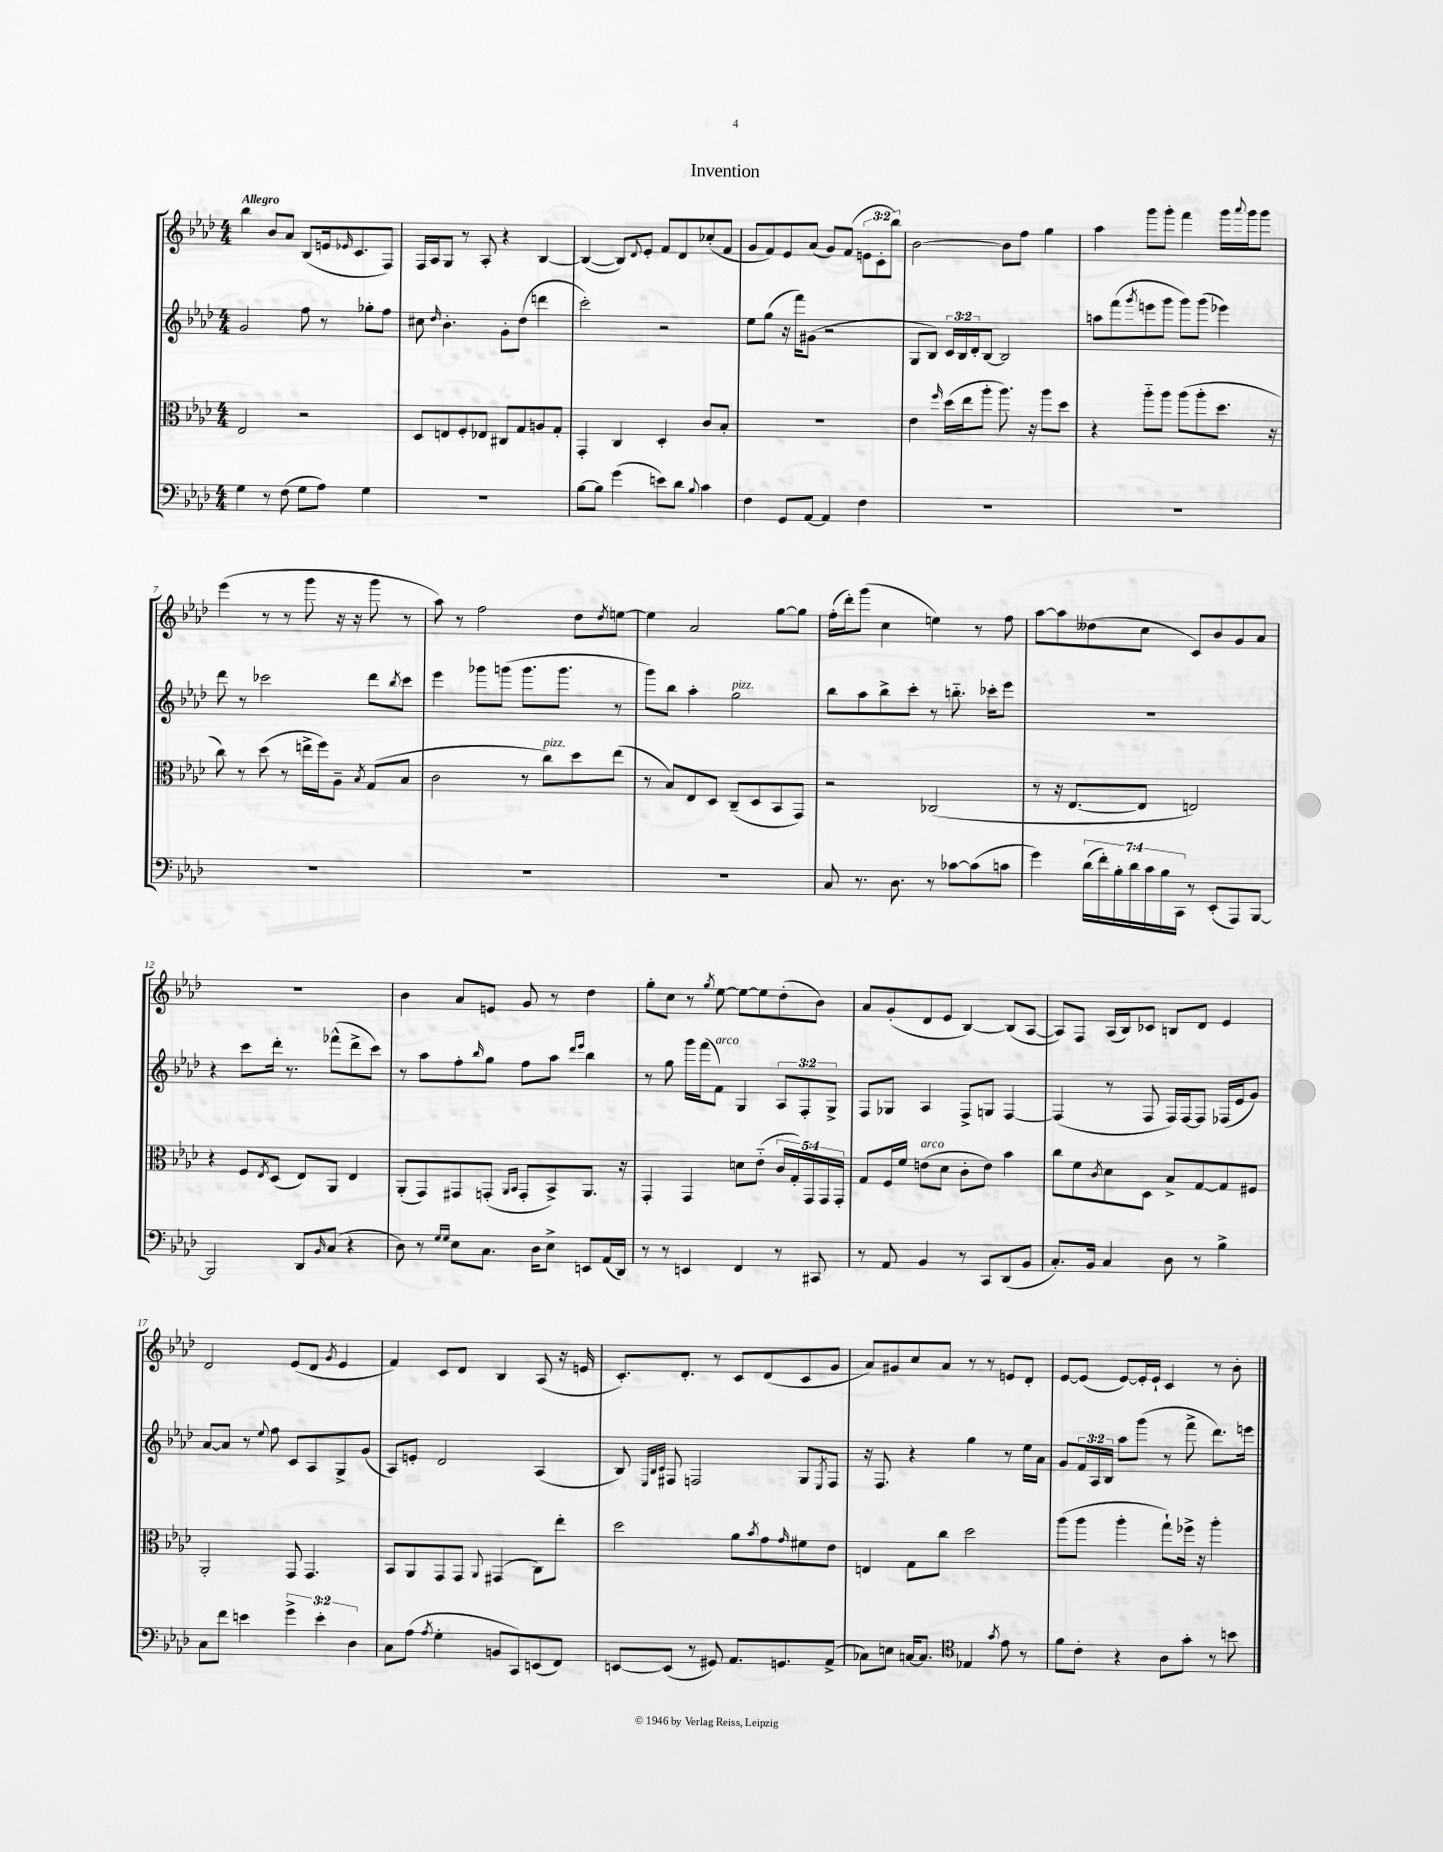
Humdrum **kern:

**kern	**kern	**kern	**kern
*part4	*part3	*part2	*part1
*staff4	*staff3	*staff2	*staff1
*clefF4	*clefC3	*clefG2	*clefG2
*k[b-e-a-d-]	*k[b-e-a-d-]	*k[b-e-a-d-]	*k[b-e-a-d-]
*M4/4	*M4/4	*M4/4	*M4/4
=1	=1	=1	=1
!	!	!	!LO:TX:a:B:t=Allegro
4G\	2E-/	2g/	4bb-\
8r	.	.	8b-/L
(8F\	.	.	8a-/J
8G\L	2r	8ff\	(8B-/L
8A-\J)	.	8r	16en/k
.	.	.	16qqe-X/
.	.	.	8.c/
4G\	.	8gg-X'\L	.
.	.	8ff\J	8F/J)
=2	=2	=2	=2
1r	8D-/L	8cc#X\	16F/LL
.	.	.	16A-/J
.	.	16qqdd-/	.
.	8En/	4.b-'\	8G/J
.	8F'/	.	8r
.	8E-X/J	.	8A-'/
.	8C#X/L	8g'\L	4r
.	8G/	(8dd-\J	.
.	8An/	4dddn\	[4B-/
.	8G'/J	.	.
=3	=3	=3	=3
[8B-\L	4GG'/	2ccc'\)	(4B-/_
8B-\J]	.	.	.
(4g\	4C/	.	8B-/L])
.	.	.	8qqd-/
.	.	.	8e-'/J
8en\L)	4D-'/	2r	8f/L
8d-\J	.	.	8d-/
8qqB-/	.	.	.
4c\	8c/L	.	(8cc-X'/
.	8B-'/J	.	8f/J
=4	=4	=4	=4
4F\	1r	8ee-\L	8g/L
.	.	(8gg\J	8f/)
8GG/L	.	16r	8e-/
.	.	16fff\KL)	.
[8AA-/J	.	(8g#X\J	(8a-/J
4AA-/]	.	2r	8g/L)
.	.	.	(8f/J
4F\	.	.	12en\L
.	.	.	12c'\
.	.	.	12bb-\J)
=5	=5	=5	=5
1r	4e-\	8G/L	[2b-\
.	.	8B-/J)	.
.	16qqff/	.	.
.	(16dd-\LL	24c/LL	.
.	.	24B-/	.
.	16ee-\J	.	.
.	.	24d-'/J	.
.	8aa-'\J	[8B-/J	.
.	8.aa-\)	2B-/]	8b-\L]
.	.	.	8ff\J
.	16r	.	.
.	8aa-\L	.	4gg\
.	8dd-\J	.	.
=6	=6	=6	=6
1r	4r	8aan\L	4aa-\
.	.	(8fff\	.
.	.	8qggg/	.
.	8aa-\L	8eeen\	8ggg\L
.	8aa-\J	8ggg\J	8ggg'\J
.	(8aa-\L	8ggg\L)	4fff\
.	8aa-'\	(8ggg\J	.
.	8.dd-\J	4eee-X\)	16ggg\LL
.	.	.	8qqaaa-/
.	.	.	16ggg\J
.	.	.	8ggg\J
.	16r	.	.
!!LO:LB:g=z
=7	=7	=7	=7
1r	8cc\)	8ddd-\	(4eee-\
.	8r	8r	.
.	(8dd-\	2ccc-X\	8r
.	8r	.	8r
.	16een^\LL	.	8ggg\
.	16ff\J)	.	.
.	8A-~\J	.	16r
.	.	.	16r
.	8qB-/	.	.
.	(8G/L	8ddd-\L	8ggg\
.	.	8qbb-/	.
.	8B-/J	8ccc-\J	8r
=8	=8	=8	=8
1r	2c\	4eee-\	8aa-\)
.	.	.	8r
.	.	8ggg-X\L	2ff\
.	.	(8gggn\J	.
.	8r	8.ggg\L	.
!	!LO:TX:a:i:t=pizz.	!	!
.	8cc\L)	.	.
.	.	8.ggg\J	.
.	8dd-\	.	8dd-\L
.	.	.	8qdd-/
.	(8ee-\J	8r	[8een\J
=9	=9	=9	=9
1r	8r	8ggg\L)	4ee\]
.	8B-/L)	8bb-\J	.
.	8E-/	4aa-'\	2a-/
.	8D-/J	.	.
!	!	!LO:TX:a:i:t=pizz.	!
.	(8C~/L	2gg\	.
.	8D-/	.	.
.	8BB-/	.	[8gg\L
.	8GG/J)	.	8gg\J]
=10	=10	=10	=10
8C/	2r	8bb-\L	(16ff'\LL
.	.	.	16ddd-'\J)
8.r	.	8aa-\	(8ggg\J
.	.	8bb-^\	4cc\
8.D-\	.	.	.
.	.	8ccc'\J	.
8r	(2C-X/	8r	4een\)
[8c-X\L	.	8.bbn\	.
(8c-\]	.	.	8r
.	.	16ccc-X'\KL	.
8cn\J	.	8eee-\J	8ff\
=11	=11	=11	=11
4g\)	8r	1r	[8aa-\L
.	16r	.	8aa-\]
.	[8.E-/L	.	.
(28d-\LL	.	.	(8dd--X\
28f'\)	.	.	.
28B-'\	.	.	.
28d-\	.	.	.
.	8E-/J]	.	8cc\J
28c\	.	.	.
28B-\	.	.	.
28CC\JJ	.	.	.
8r	2En/)	.	8c/L)
(8EE-'/L	.	.	8b-/
8AAA-/)	.	.	8g/
[8BBB-/J	.	.	8a-/J
!!LO:LB:g=z
=12	=12	=12	=12
2BBB-/]	4r	4r	1r
.	8F/L	8ccc\L	.
.	8qE-/	.	.
.	(8D-/J	16ddd-'\Jk	.
.	.	8.r	.
8DD-/L	8E-/L)	.	.
16qqBB-/	.	.	.
(8C/J	8AA-/J	(8fff-X^^\L	.
4r	4E-/	8ddd-^\	.
.	.	8ccc\J)	.
=13	=13	=13	=13
8D-\)	(8AA-'/L	8r	4b-\
8r	8GG/)	8aa-\L	.
16qqG/LL	.	.	.
16qqG/JJ	.	.	.
8E-\L	8GG#X/	8ff'\	8a-/L
.	.	16qqbb-/	.
8.C\J	(8GGn'/J	8gg\J	8en/J
.	16qqAA-/LL	.	.
.	16qqBB-/JJ	.	.
.	8GG'/L	8ff\L	8g/
16D-\KL	.	.	.
8E-^\J	8BB-^/)	8aa-\J	8r
.	.	16qqddd-/LL	.
.	.	16qqeee-/JJ	.
8EEn/L	8.AA-/J	4bb-\	4dd-\
(16AA-/L	.	.	.
16DD-/JJ)	16r	.	.
=14	=14	=14	=14
8r	4GG'/	8r	8gg'\L
8r	.	8gg\	8cc\J
4EEn/	4GG/	16ggg\LL	8r
.	.	(16fff\J	.
.	.	.	8qgg/
!	!	!LO:TX:a:i:t=arco	!
.	.	8f\J)	[8ee-\
4FF/	8dn\L	4G/	8ee-\L_
.	(8e-\J	.	8ee-\]
8r	20c/LL	12A-/L	(8dd-'\
.	20G'/)	.	.
.	.	12F'/	.
.	20GG/	.	.
8CC#X/	.	.	8b-\J)
.	20GG/	.	.
.	.	12G^/J	.
.	20GG'/JJ	.	.
=15	=15	=15	=15
8r	8G/L	8F/L	8a-/L
8AA-/	16F/L	8G-X/J	(8g'/
.	16f/JJ	.	.
!	!LO:TX:a:i:t=arco	!	!
4BB-/	(8en\L	4A-/	8d-/
.	8d-\J	.	8e-/J
8r	8c'\L	8F^/L	[4B-/)
8CC/L	8e\J)	8Gn/J	.
(8DD-/	4b-\	[4F/	(8B-/L]
8BB-/J	.	.	[8A-/J
=16	=16	=16	=16
8.C'/L)	8cc\L	(4F/]	8A-/L])
.	8f\	.	8F/J
16BB-/Jk	.	.	.
.	8qc/	.	.
4C/	8d-\	8r	(16A-/LL
.	.	.	16B-/J)
.	8D-\J	8F/	8c-X/J
8D-\	8B-^/L	16F/LL)	8Bn/L
.	.	[16F/J	.
8r	[8G/	8F/J]	8d-/J
4B-^\	8G/]	(16F-X/LL	4e-/
.	.	16e-/J	.
.	8F#X/J	8g/J)	.
!!LO:LB:g=z
=17	=17	=17	=17
8C\L	2AA-'/	[8a-/L	2d-/
8f\J	.	8a-/J]	.
4en\	.	8r	.
.	.	8qqee-/	.
.	.	8ff\	.
6g^\	8GG/	8c/L	(8e-/L
.	4.GG/	8A-/	8d-/J
6e'\	.	.	.
.	.	.	8qg/
.	.	8G^/	4e-/
6D-\	.	.	.
.	.	(8g/J	.
=18	=18	=18	=18
8C\L	8BB-/L	8A-/L)	4f/)
(8A-\J	8AA-/	8en'/J	.
8qA-/	.	.	.
4G'\	8GG/	2d-/	8c/L
.	8GG/J	.	8d-/J
.	8qqAA-/	.	.
8BBn/L	(4GG#X/	.	4B-/
8CC/)	.	.	.
(8EEn/	8C\L)	(4A-/	(8A-/
8FF/J)	8ee-'\J	.	16r
.	.	.	16en/
=19	=19	=19	=19
[8EEn/L	2dd-\	8B-/)	8.c'/L)
.	.	32qqE-/LLL	.
.	.	32qqB-/	.
.	.	32qqc/JJJ	.
(8EE/J]	.	8F#X/	.
.	.	.	8.d-'/J
8r	.	2Fn/	.
8GG#X/)	.	.	8r
8.AA-/L	8a-\L	.	8c/L
.	8qb-/	.	.
.	8g\	.	(8d-/
8.GGn/	.	.	.
.	16qqg/	.	.
.	8f#X\	8G/L	8c/
.	.	8qE-/	.
(8AA-^/J	8e-\J	8F/J	8g/J
=20	=20	=20	=20
8C-X\L)	4En/	16r	8a-/L)
.	.	8.F/	.
8En\J	.	.	8g#X/
[16Cn/KL	8G\L	4r	8cc/
8.C/J]	.	.	.
.	8cc\J	.	8a-/J
*clefC4	*	*	*
4E-X/	2dd-\	4gg\	8r
.	.	.	8r
8qg/	.	.	.
8e-\	.	8r	8en/L
8r	.	16ee-\LL	8d-'/J
.	.	16a-\JJ	.
=21	=21	=21	=21
8f\L	(8aa-\L	8g/L	[8e-/L
8c'\J	8aa-\J	24f/L	(8e-/J]
.	.	24A-/	.
.	.	24B-/JJ	.
4r	4aa-'\	8aa-\L	[8e-/L)
.	.	(8ggg\J	16e-'/L]
.	.	.	16e-`/JJ
8A-\L	8gg`\L)	8r	4c/
8g'\J	16ff-X^\Jk	8fff^\	.
.	16r	.	.
8r	4aa-'\	8.ddd-\L)	8r
8bn\	.	.	8b-'\
.	.	16eeen\Jk	.
==	==	==	==
*-	*-	*-	*-
